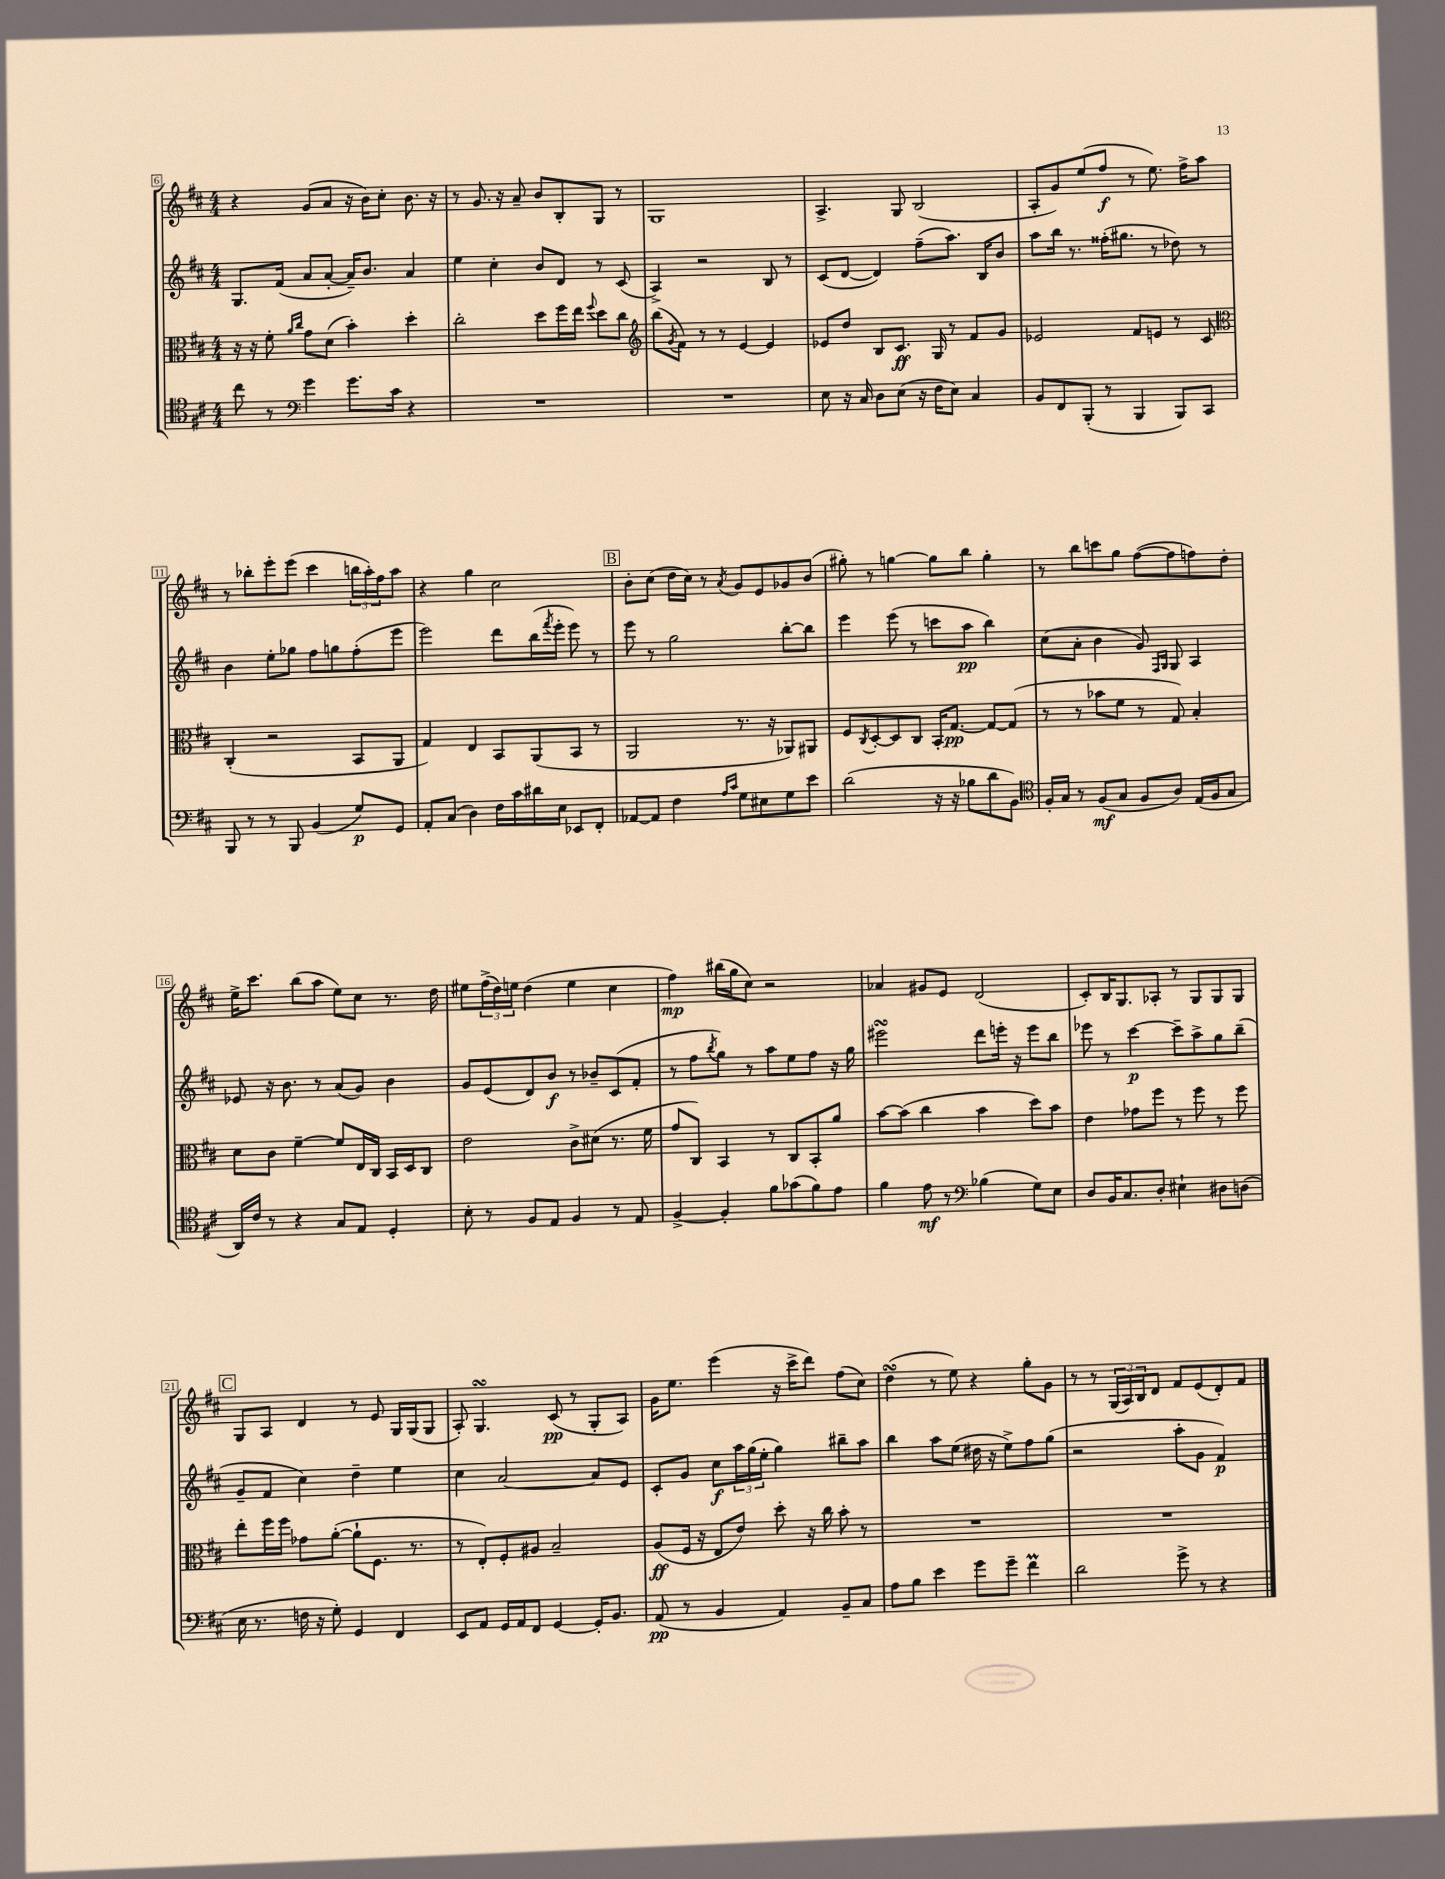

**kern	**kern	**kern	**kern
*staff4	*staff3	*staff2	*staff1
*clefC4	*clefC3	*clefG2	*clefG2
*k[f#c#]	*k[f#c#]	*k[f#c#]	*k[f#c#]
*M4/4	*M4/4	*M4/4	*M4/4
8cc#\	16r	8.G/L	4r
.	16r	.	.
8r	8f#'\	.	.
.	.	(16f#/Jk	.
*clefF4	*	*	*
.	16qqa/LL	.	.
.	16qqcc#/JJ	.	.
4g\	8g\L	8a/L	(8g/L
.	(8d\J	[8a'/J	8a/J
8.g\L	4b'\)	16a~/]LK)	16r
.	.	8.b/J	16b\LK)
.	.	.	8cc#'\J
16c#\Jk	.	.	.
4r	4dd'\	4a/	8.b\
.	.	.	16r
=	=	=	=
1r	2cc#'\	4ee\	8r
.	.	.	8.g/
.	.	4cc#'\	.
.	.	.	16r
.	.	.	8a~/
.	8dd\L	8b/L	8b/L
.	16ff#\L	8d/J	8B'/
.	16ee\JJ	.	.
.	8qqff#/	.	.
.	8dd\L	8r	8G/J
.	8cc#\J	(8c#/	8r
=	=	=	=
*	*clefG2	*	*
1r	(8bb\L	4A^/)	1G
.	8qg/	.	.
.	8f#\J)	.	.
.	8r	2r	.
.	8r	.	.
.	[4e/	.	.
.	4e/]	8B/	.
.	.	8r	.
=	=	=	=
8E\	8e-/L	(8c#/L	4.A^/
16r	8dd/J	[8d/J	.
16C#/	.	.	.
8D\L	8B/L	4d/])	.
(8E\J	8.c#/J	.	8G/
16r	.	(8ff#~\L	(2B/
16F#\LK	16G/	.	.
8E\J)	8r	8.aa\J)	.
4C#/	8f#/L	.	.
.	.	16B/LK	.
.	8g/J	8b/J	.
=	=	=	=
8BB/L	2e-/	8aa\L	8A'/L
8FF#/	.	16bb\Jk	8g/)
.	.	8.r	.
(8BBB'/J	.	.	(8ee/
8r	.	(16ff##'\LK	8ff#/J
.	.	8.gg#\J	.
4BBB/	8f#/L	.	8r
.	8e/J	8r	8.ee\)
8BBB/L)	8r	8dd-\)	.
.	.	.	16ff#^\LK
8CC#/J	8c#/	8r	8aa\J
=	=	=	=
*	*clefC3	*	*
8BBB/	(4C#'/	4b\	8r
8r	.	.	8bb-'\L
8r	2r	8ee'\L	8eee'\
8BBB/	.	8gg-\J	(8eee\J
(4BB/	.	8ff#\L	4ccc#\
.	.	8gg\	.
8G/L)	8BB/L	(8ff#'\	24bb\LL
.	.	.	24aa'\)
.	.	.	24ff#\J
8GG/J	8AA/J	8eee\J	8aa\J
=	=	=	=
8AA'/L	4G/)	2eee\)	4r
(8C#/J	.	.	.
4D\)	4E/	.	4gg\
16F#\LL	8BB/L	8ddd\L	2cc#\
16c#\	.	.	.
16d#\	(8AA/	(16bb\L	.
.	.	8qfff#/	.
16E\JJ	.	16eee'\JJ	.
8EE-/L	8BB/J	8eee\)	.
8FF#'/J	8r	8r	.
=	=	=	=
[8AA-/L	2AA/	8eee\	8b'\L
8AA-/]J	.	8r	(8cc#\J
4F#\	.	2gg\	16dd\LL
.	.	.	16cc#\JJ)
.	.	.	8r
16qqA/LL	.	.	.
16qqc#/JJ	.	.	8qa/
8G\L	8.r	.	8g/L
8E#\	.	.	8e/
.	16r	.	.
8G\	8AA-/L)	[8bb'\L	8g-/
8e\J	8AA#/J	8bb\]J	(8b/J
=	=	=	=
(2d\	8F#/L	4eee\	8gg#'\)
.	8qC#/	.	.
.	[8D'/	.	8r
.	8D/]	(8eee\	[4gg\
.	8C#/J	8r	.
16r	16BB'/LK	8ccc\L	8gg\]L
16r	[8.G/J	.	.
8B-\L	.	8aa\J	8bb\J
8d\	8G/_L	4bb\)	4gg'\
8BB\J)	(8G/]J	.	.
=	=	=	=
*clefC4	*	*	*
16F#'/LL	8r	(8cc#\L	8r
16G/JJ	.	.	.
8r	8r	8a'\J	8bb\L
(8F#/L	8b-\L	4b\	8ccc\
8G/J	8f#\J	.	8gg\J
8F#/L	8r	8g/)	([8ff#\L
.	.	16qqF#/LL	.
.	.	16qqG/JJ	.
8A/J)	8G/)	8G/	8ff#\]
(16E/LL	4B'/	4A/	8ff\)
16F#/J	.	.	.
8G/J	.	.	8dd'\J
=	=	=	=
16AA/LL)	8d\L	8e-/	16ee^\LK
16c#/JJ	.	.	8.ccc#\J
8r	8c#\J	16r	.
.	.	8.b\	.
4r	[4f#~\	.	(8bb\L
.	.	8r	8aa\J
8G/L	8f#/]L	(8a/L	8ee\L)
8E/J	16E/L	8g/J)	8cc#\J
.	16C#/JJ	.	.
4D'/	16BB/LL	4b\	8.r
.	16D/J	.	.
.	8C#/J	.	.
.	.	.	16dd\
=	=	=	=
8B'\	2e\	8g/L	8ee#\L
8r	.	(8e/	(24ff#^\L
.	.	.	24dd\)
.	.	.	24ee\JJ
8F#/L	.	8d/)	(4dd\
8E/J	.	8b/J	.
4F#/	8c#^\L	8r	4ee\
.	(8d#\J	8b-~/L	.
8r	8.r	(8c#/	4cc#\
8E/	.	8f#'/J	.
.	16f#\	.	.
=	=	=	=
[4F#^/	8g/L	8r	4ff#\)
.	8C#/J)	8ff#\L	.
.	.	8qbb/	.
4F#'/]	4BB/	8gg\J)	(16bb#\LL
.	.	.	16gg\J
.	.	8r	8cc#\J)
8f#\L	8r	8aa\L	2r
(8g-\	8C#/L	8ee\	.
8f#\)	8BB'/	8ff#\J	.
8e\J	8a/J	16r	.
.	.	16gg\	.
=	=	=	=
4f#\	[8b\L	2eee#\	4a-/
.	(8b\]J	.	.
8e\	4cc#\	.	8g#/L
8r	.	.	8e/J
*clefF4	*	*	*
(4B-\	4b\	8ddd\L	(2d/
.	.	16eee'\Jk	.
.	.	16r	.
8G\L)	8dd\L)	8eee\L	.
8E\J	8b\J	8bb\J	.
=	=	=	=
8D/L	4e\	8eee-\	8c#'/L)
16BB/K	.	8r	16B/K
8.C#/	.	.	8.G/
.	8g-\L	[4ccc#\	.
8D'/J	8ff#\J	.	8A-'/J
4E#`\	8r	8ccc#~\]L	8r
.	8ff#\	8aa^\	8G/L
8D#\L	8r	8gg\	8G/
(8D\J	8ff#\	(8bb~\J	8G/J
=	=	=	=
16E\	8ee'\L	8g~/L	8G/L
8.r	.	.	.
.	16ff#\L	8f#/J	8A/J
.	16ff#\JJ	.	.
16F\	8g-\L	4cc#\)	4d/
16r	.	.	.
8G'\)	([8a'\J	.	.
4GG/	8a`\]L	4dd~\	8r
.	8.F#\J	.	8e/
4FF#/	.	4ee\	16G/LL
.	8.r	.	(16G/J
.	.	.	8G/J
=	=	=	=
8EE/L	8r	4cc#\	8A'/)
8AA/J	8E'/L)	.	4.G/
16GG/LL	8F#'/	[2a/	.
16AA/J	.	.	.
8FF#/J	8A#/J	.	.
[4GG/	2B~/	.	(8c#/
.	.	.	8r
16GG'/]LK	.	8a/]L	8G'/L
8.BB/J	.	.	.
.	.	8e/J	8A/J)
=	=	=	=
(8AA/	(8A/L	8c#'/L	16g\LK
.	.	.	8.ee\J
8r	16F#/Jk	8g/J	.
.	16r	.	.
4BB/	8E/L	8cc#\L	(4eee\
.	8e/J)	24aa\L	.
.	.	(24gg\	.
.	.	24ee'\JJ	.
4AA/)	8dd'\	4gg\)	16r
.	.	.	16ccc#^\LK
.	16r	.	8ddd\J)
.	16cc#\	.	.
8BB~/L	8b'\	8bb#~\L	(8ff#\L
8C#/J	8r	8aa\J	8cc#\J)
=	=	=	=
8A\L	1r	4bb\	(4dd\
8B\J	.	.	.
4e\	.	8aa\L	8r
.	.	(8ee\J	8ee\)
8g\L	.	16dd#\	4r
.	.	16r	.
8g~\J	.	8ee^\L)	.
4f#\	.	8ff#\	8gg'\L
.	.	(8gg\J	8g\J
=	=	=	=
2d\	1r	2r	8r
.	.	.	8r
.	.	.	(24G/LL
.	.	.	24A/)
.	.	.	24B/J
.	.	.	8d/J
8g^\	.	8aa'\L	8f#/L
8r	.	8g\J	(8e/
4r	.	4f#/)	8d'/)
.	.	.	8f#/J
==	==	==	==
*-	*-	*-	*-
